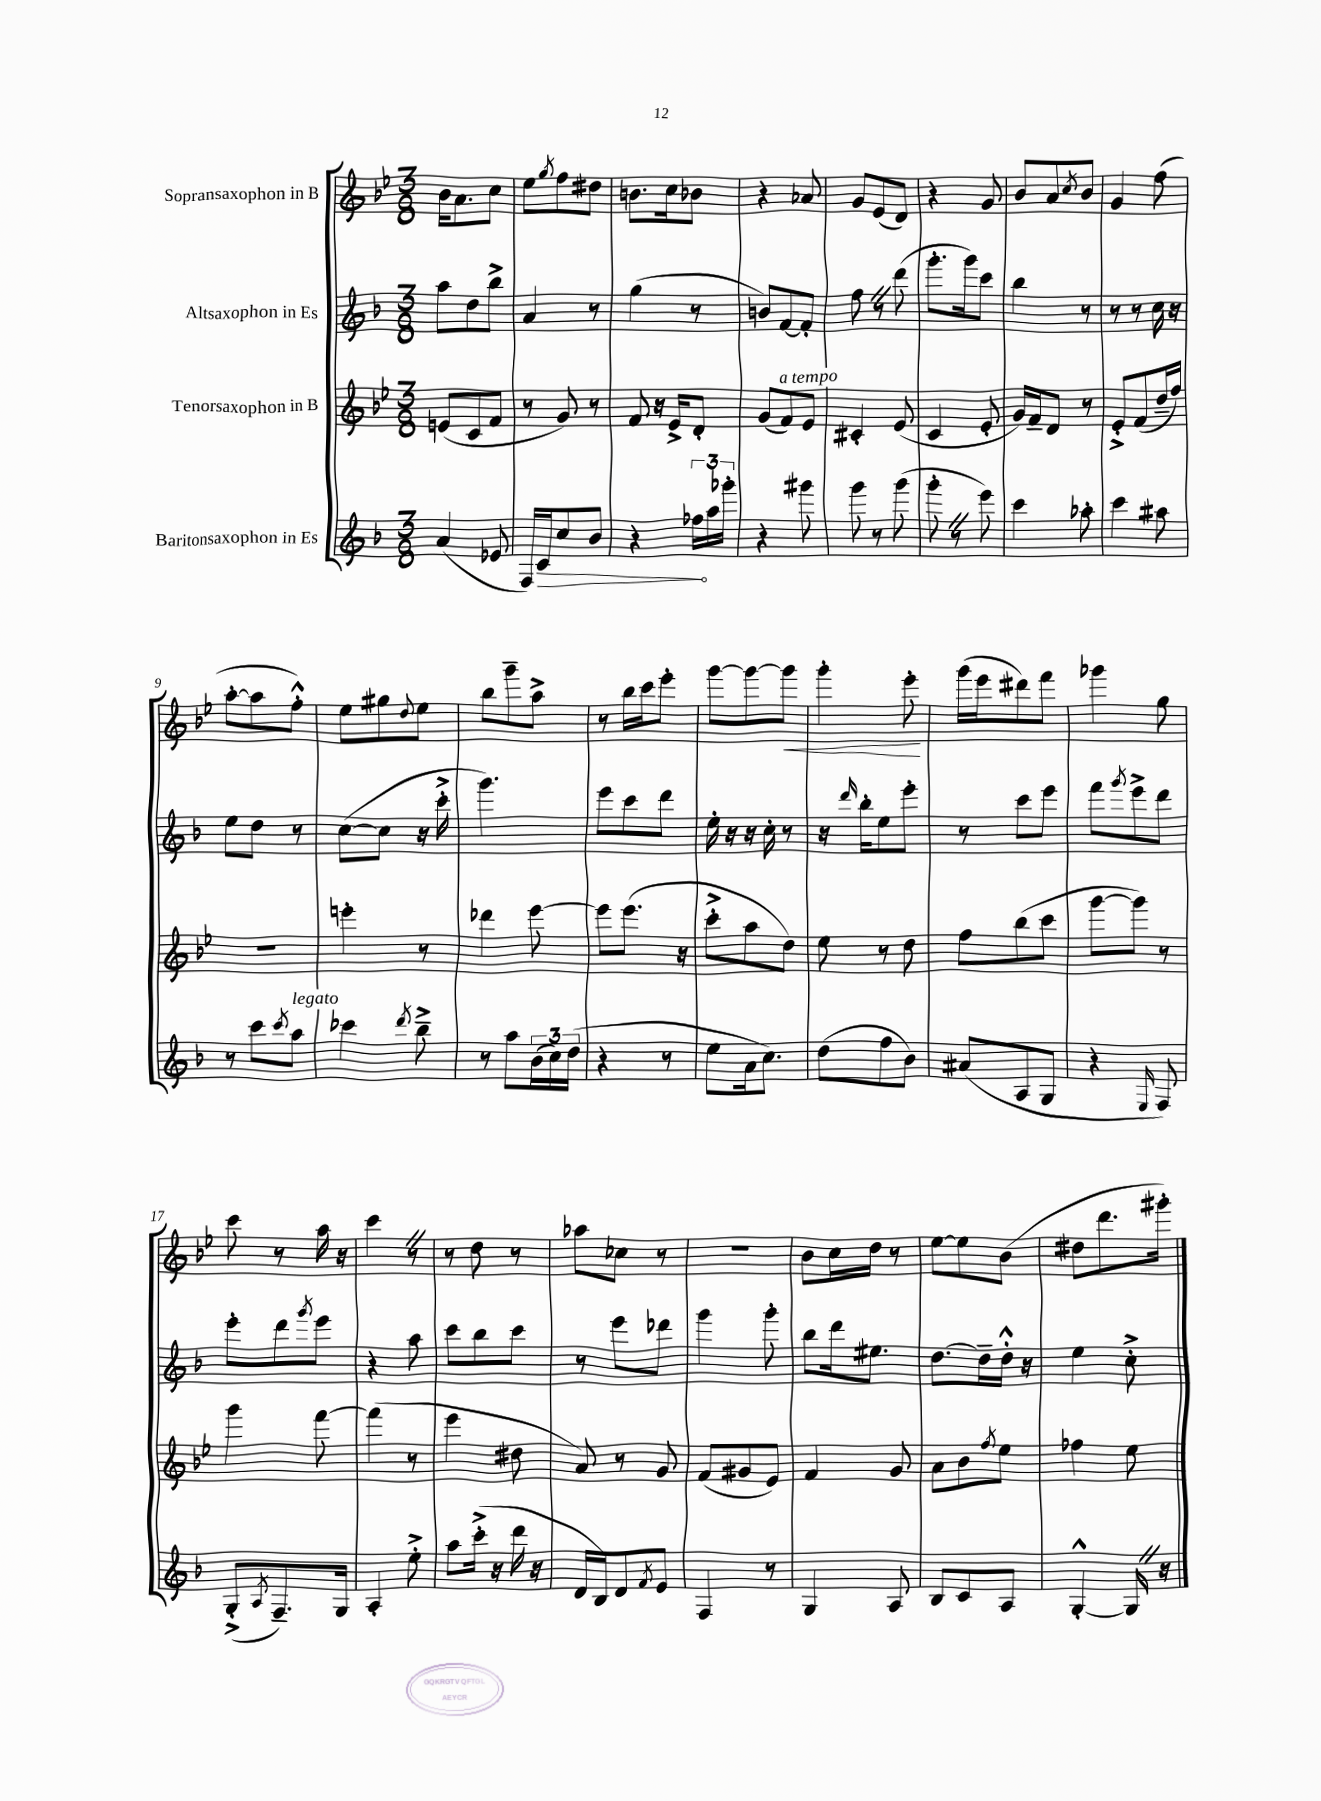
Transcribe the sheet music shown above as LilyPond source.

<<
\new StaffGroup <<
\new Staff = "s0" \with { instrumentName = "Sopransaxophon in B" } {
    \clef treble \key bes \major \numericTimeSignature \time 3/8
    bes'16 a'8. c''8 |
    ees''8 \acciaccatura { g''8 } f''8 dis''8 |
    b'8. c''16 bes'8 |
    r4 aes'8 |
    g'8 ees'8( d'8) |
    r4 g'8 |
    bes'8 a'8 \acciaccatura { c''8 } bes'8 |
    g'4 f''8( |
    a''8~-. a''8 f''8-.-^) |
    ees''8 gis''8 \appoggiatura { d''8 } ees''8 |
    bes''8 g'''8-- a''8-> |
    r8 bes''16 c'''16 ees'''8-. |
    g'''8~ g'''8~ g'''8\< |
    g'''4-. ees'''8-.\! |
    g'''16( ees'''16 dis'''8) f'''8 |
    ges'''4 g''8 |
    c'''8 r8 a''16 r16 |
    c'''4 \once \override BreathingSign.text = \markup { \musicglyph "scripts.caesura.straight" } \breathe r8 |
    r8 d''8 r8 |
    aes''8 ces''8 r8 |
    R4. |
    bes'8 c''16 d''16 r8 |
    ees''8~ ees''8 bes'8( |
    dis''8 d'''8. gis'''16-.) \bar "|." |
}
\new Staff = "s1" \with { instrumentName = "Altsaxophon in Es" } {
    \clef treble \key f \major \numericTimeSignature \time 3/8
    a''8 d''8 bes''8-> |
    a'4 r8 |
    g''4( r8 |
    b'8) f'8~ f'8-. |
    f''8 \once \override BreathingSign.text = \markup { \musicglyph "scripts.caesura.straight" } \breathe r8 d'''8( |
    g'''8.-. g'''16) c'''8 |
    bes''4 r8 |
    r8 r8 c''16 r16 |
    e''8 d''8 r8 |
    c''8~( c''8 r16 c'''16-.-> |
    g'''4.) |
    e'''8 c'''8 d'''8 |
    e''16-. r16 r16 c''16-. r8 |
    r16 \grace { d'''16 } bes''16-. e''8 e'''8-. |
    r8 c'''8 e'''8 |
    f'''8 \acciaccatura { g'''8 } e'''8-> d'''8 |
    e'''8-. d'''8 \acciaccatura { g'''8 } e'''8 |
    r4 a''8 |
    c'''8 bes''8 c'''8 |
    r8 e'''8 des'''8 |
    g'''4 g'''8-. |
    bes''8 d'''16 eis''8. |
    d''8.~ d''16-- d''16-.-^ r16 |
    e''4 c''8-.-> \bar "|." |
}
\new Staff = "s2" \with { instrumentName = "Tenorsaxophon in B" } {
    \clef treble \key bes \major \numericTimeSignature \time 3/8
    e'8( c'8 f'8 |
    r8 g'8) r8 |
    f'8 r16 ees'16-> d'8-. |
    g'8( f'8^\markup { \italic "a tempo" }) ees'8 |
    cis'4-. ees'8( |
    c'4 ees'8-. |
    g'16) f'16-- d'8 r8 |
    ees'8-.-> f'8( d''16-- f''16) |
    R4. |
    e'''4-. r8 |
    des'''4 ees'''8~ |
    ees'''8 ees'''8.( r16 |
    c'''8-.-> a''8 d''8) |
    ees''8 r8 d''8 |
    f''8 bes''8( c'''8 |
    g'''8~ g'''8) r8 |
    g'''4 f'''8~ |
    f'''4( r8 |
    ees'''4 dis''8 |
    a'8) r8 g'8 |
    f'8( gis'8 ees'8) |
    f'4 g'8 |
    a'8 bes'8 \acciaccatura { f''8 } ees''8 |
    fes''4 ees''8 \bar "|." |
}
\new Staff = "s3" \with { instrumentName = "Baritonsaxophon in Es" } {
    \clef treble \key f \major \numericTimeSignature \time 3/8
    a'4( ees'8 |
    f16) \once \override Hairpin.circled-tip = ##t c'16\> c''8 bes'8 |
    r4 \tuplet 3/2 { fes''16\! a''16 ges'''16-. } |
    r4 gis'''8 |
    g'''8 r8 g'''8( |
    g'''8-. \once \override BreathingSign.text = \markup { \musicglyph "scripts.caesura.straight" } \breathe r8 e'''8) |
    c'''4 aes''8-. |
    c'''4 ais''8 |
    r8 c'''8 \acciaccatura { c'''8 } a''8^\markup { \italic "legato" } |
    ces'''4 \acciaccatura { d'''8 } bes''8---> |
    r8 a''8 \tuplet 3/2 { bes'16( c''16) d''16( } |
    r4 r8 |
    e''8 a'16 c''8.) |
    d''8( f''8 bes'8) |
    ais'8( a8 g8 |
    r4 \grace { e16 } f8) |
    g8-.->( \acciaccatura { a8 } f8.--) g16 |
    a4-. e''8-.-> |
    a''8 c'''16-.->( r16 d'''16 r16 |
    d'16 bes16) d'8 \acciaccatura { f'8 } e'8 |
    f4 r8 |
    g4 a8 |
    bes8 c'8 a8 |
    g4~-.-^ g16 \once \override BreathingSign.text = \markup { \musicglyph "scripts.caesura.straight" } \breathe r16 \bar "|." |
}
>>
>>
